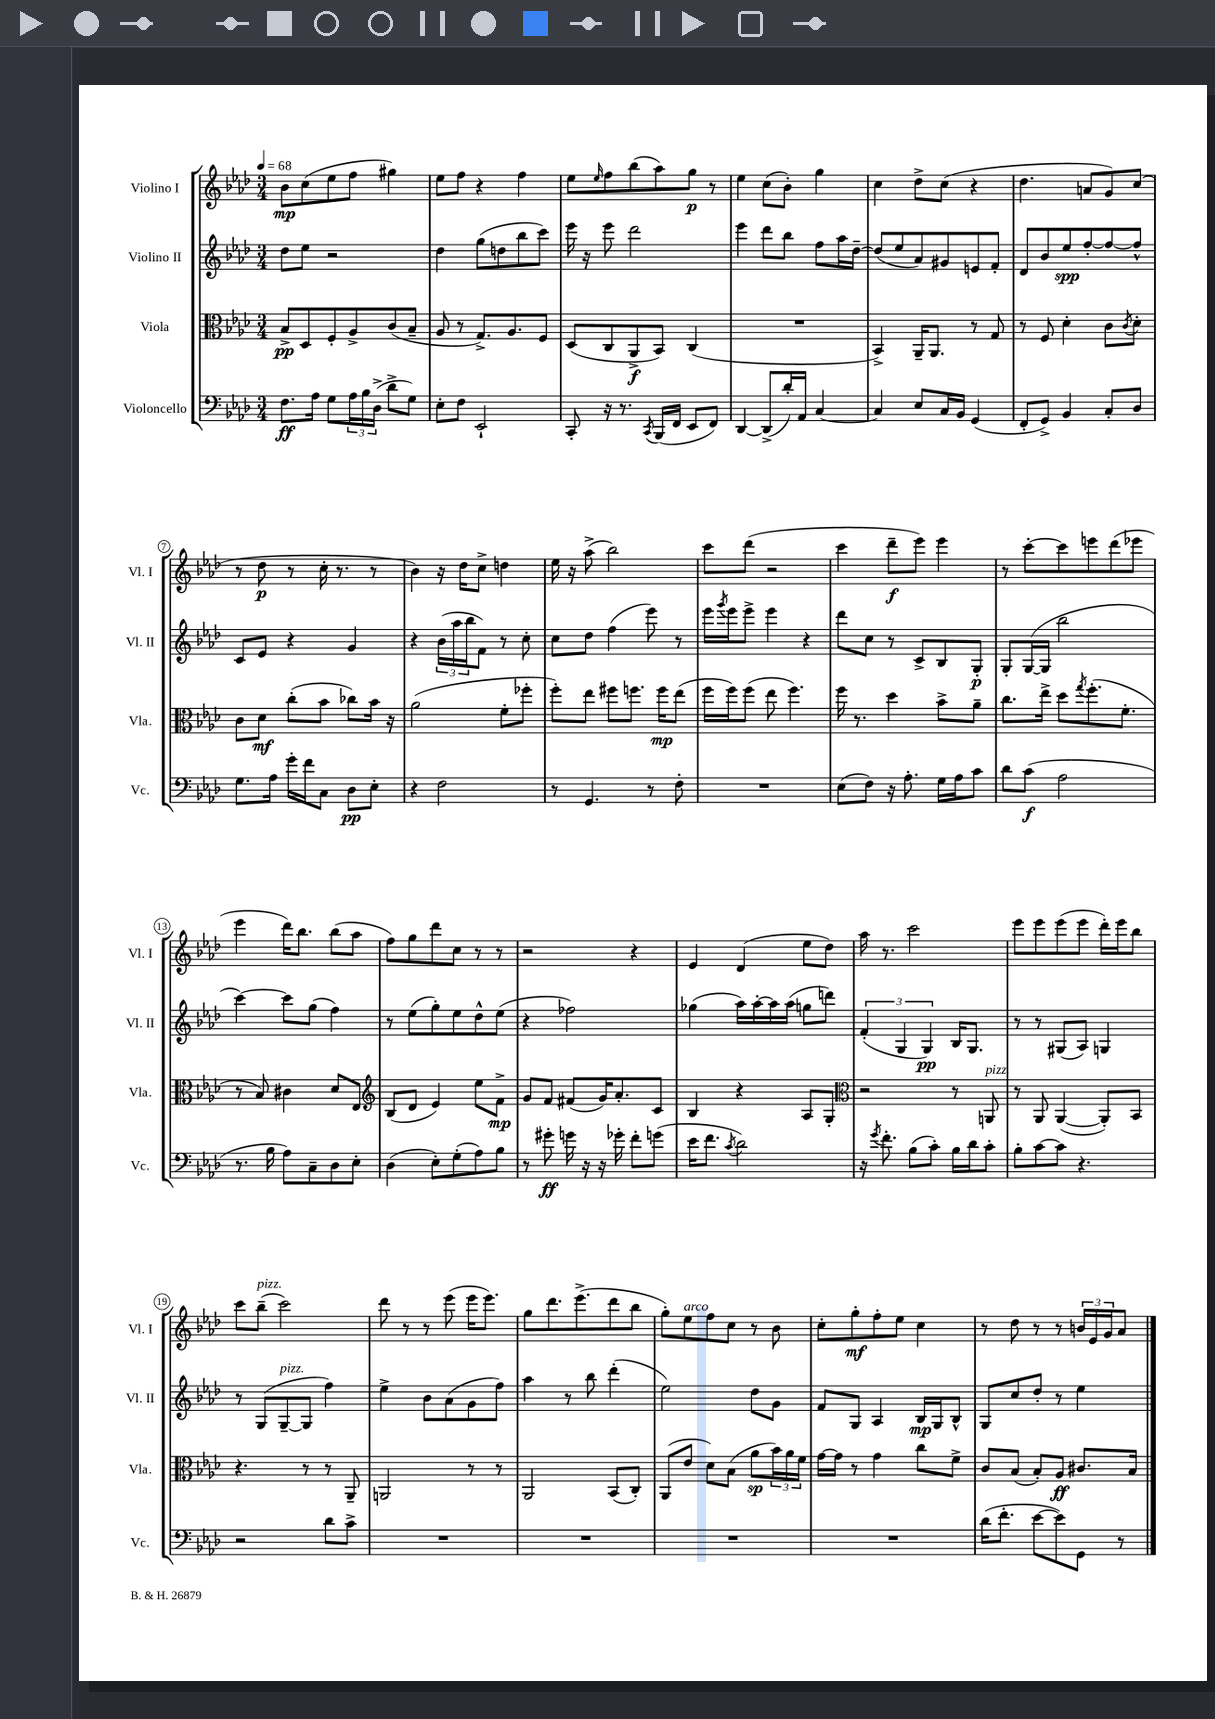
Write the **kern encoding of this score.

**kern	**kern	**kern	**kern
*staff4	*staff3	*staff2	*staff1
*clefF4	*clefC3	*clefG2	*clefG2
*k[b-e-a-d-]	*k[b-e-a-d-]	*k[b-e-a-d-]	*k[b-e-a-d-]
*M3/4	*M3/4	*M3/4	*M3/4
*MM68	*MM68	*MM68	*MM68
8.F	8B-^	8dd-	8b-
.	8D-	8ee-	(8cc
16A-	.	.	.
8G	8F'	2r	8ee-
24A-	8A-^	.	8ff
24B-	.	.	.
(24D-^	.	.	.
8d-^	(8c	.	4gg#)
8G)	8B-~	.	.
=	=	=	=
8E-'	8A-	4dd-	8ee-
8F	8r	.	8ff
2EE-`	8.G^)	(8gg	4r
.	.	8dd	.
.	8.A-	.	.
.	.	8bb-	4ff
.	8F	8ccc)	.
=	=	=	=
8CC'	(8D-	16eee-	8ee-
.	.	16r	.
.	.	.	16qqee-
16r	8C	8eee-	8ff
8.r	.	.	.
.	8AA-^	2ddd-	(8bb-
8qCC	.	.	.
(16BBB-	8BB-)	.	8aa-)
16FF	.	.	.
8EE-	(4C	.	8gg
8FF)	.	.	8r
=	=	=	=
[4DD-	2.r	4eee-	4ee-
(8DD-^]	.	8ddd-	(8cc
16d-')	.	8bb-	8b-')
16AA-	.	.	.
[4C	.	8ff	4gg
.	.	16aa-	.
.	.	[16dd-~	.
=	=	=	=
4C]	4BB-^)	(8dd-]	4cc
.	.	8ee-	.
8E-	16AA-~	8a-)	8dd-^
.	8.AA-	.	.
16C	.	8g#	(8cc
16BB-	.	.	.
(4GG	8r	8e	4r
.	8G	8f'	.
=	=	=	=
8FF'	8r	8d-	4.dd-
8GG^)	8F	8b-	.
4BB-	4d-'	8ee-	.
.	.	[8ff'	8a
8C'	8c	8ff_	8g)
.	8qc	.	.
8D-	8d-'	8ff^^]	(8cc
=	=	=	=
8.G	8c	8c	8r
.	8d-	8e-	8dd-
16A-	.	.	.
16g'	(8cc'	4r	8r
16f	.	.	.
8C	8b-	.	16cc'
.	.	.	8.r
8D-	8cc-)	4g	.
8E-'	16b-	.	8r
.	16r	.	.
=	=	=	=
4r	(2a-	4r	4b-)
2F	.	(24b-	16r
.	.	24aa-	.
.	.	.	16dd-
.	.	24bb-	.
.	.	8f)	8cc^
.	8f'	8r	4dd
.	8ff-'	8cc'	.
=	=	=	=
8r	8ff')	8cc	16ee-
.	.	.	16r
4.GG	8ee-	8dd-	(8aa-^
.	8ff#	(4ff	2bb-)
.	8.ff	.	.
8r	.	8eee-)	.
.	16ff	.	.
8F'	(8ee-	8r	.
=	=	=	=
2.r	16ff	16eee-	8ccc
.	.	8qggg	.
.	16ff)	16eee-	.
.	(8ff	8eee-^	(8ddd-
.	8ee-	4eee-	2r
.	4.ff)	.	.
.	.	4r	.
=	=	=	=
(8E-	16ff	8ddd-	4ccc
.	8.r	.	.
8F)	.	8cc	.
16r	4dd-	8r	8ddd-~
8.A-'	.	.	.
.	.	8c^	8eee-)
16G	8b-^	8B-	4eee-
16A-	.	.	.
8c	8a-~	8G'	.
=	=	=	=
8d-	8.cc	8G'	8r
(8c	.	([16G	[8ccc'
.	16ee-^	16G]	.
2A-	8dd-	2bb-	8ccc]
.	8qgg	.	.
.	(8.ff'	.	8eee
.	.	.	(8ddd-
.	8.f'	.	.
.	.	.	8eee-
=	=	=	=
8.r	8r	[4ccc)	4eee-
.	8B-)	.	.
16B-	.	.	.
8A-)	4c#	8ccc]	16ddd-)
.	.	.	8.bb-
8C~	.	(8gg	.
8D-	8d-	4ff)	(8bb-
8E-'	8E-	.	8aa-
=	=	=	=
*	*clefG2	*	*
(4D-	(8B-	8r	8ff)
.	8d-	(8ee-	8gg
8E-')	4e-)	8gg')	8ddd-
(8G'	.	8ee-	8cc
8A-)	8ee-	8dd-^^	8r
8B-	8f^	(8ee-	8r
=	=	=	=
8r	8g	4r	2r
8g#'	8f	.	.
16g	(8f#	2ff-)	.
16r	.	.	.
16r	16g)	.	.
16g-'	8.a-'	.	.
8f'	.	.	4r
(8g	8c	.	.
=	=	=	=
16e-	4B-	(4gg-	4e-
8.f	.	.	.
8qc	.	.	.
2d-)	4r	16aa-)	(4d-
.	.	[16aa-'	.
.	.	16aa-]	.
.	.	(16aa-	.
.	8A-	8gg	8ee-
.	8G'	8ddd)	8dd-)
=	=	=	=
*	*clefC3	*	*
16r	2r	(6f'	16aa-
8qg	.	.	.
8.f'	.	.	8.r
.	.	6G	.
(8B-	.	.	2ccc
.	.	6G)	.
8c')	.	.	.
16B-	8r	16B-	.
16d-	.	8.G	.
8c'	8AA	.	.
=	=	=	=
8B-'	8r	8r	8eee-
[8c	8AA-	8r	8eee-
8c]	([4AA-	(8G#	(8eee-
4.r	.	8A-)	8eee-
.	8AA-'])	4G	16ddd-')
.	.	.	16eee-
.	8BB-	.	8bb-
=	=	=	=
2r	4.r	8r	8ccc
.	.	(8G	(8bb-~
.	.	[8G~	2ccc)
.	8r	8G]	.
8d-	8r	4ff)	.
8c^	8AA-~	.	.
=	=	=	=
2.r	2AA	4ee-^	8ddd-
.	.	.	8r
.	.	8b-	8r
.	.	(8a-	(8eee-
.	8r	8g	16eee-
.	.	.	8.eee-)
.	8r	8ff)	.
=	=	=	=
2.r	2AA-	4aa-	8gg
.	.	.	8.ddd-
.	.	8r	.
.	.	.	(8.eee-^
.	.	8bb-	.
.	(8BB-	(4ddd-'	8ddd-
.	8C')	.	8bb-
=	=	=	=
2.r	(8AA-	2ee-)	8gg')
.	8e-	.	8ee-
.	8d-)	.	8ff
.	(8B-	.	8cc
.	8a-	8dd-	8r
.	24b-)	8g	8b-
.	24a-	.	.
.	24f	.	.
=	=	=	=
2.r	[16g	8f	8cc'
.	16g]	.	.
.	8r	8G	8gg'
.	4g	4A-	8ff'
.	.	.	8ee-
.	8cc	16B-	4cc
.	.	16G	.
.	8f^	8B-^^	.
=	=	=	=
(16d-	8c	8G	8r
8.f'	.	.	.
.	(8B-	8cc	8dd-
[8e-	8B-')	8dd-'	8r
8e-])	8A-	8r	8r
8GG	8.c#	4ee-	24b
.	.	.	24e-
.	.	.	24g
8r	.	.	8a-
.	16B-	.	.
==	==	==	==
*-	*-	*-	*-
